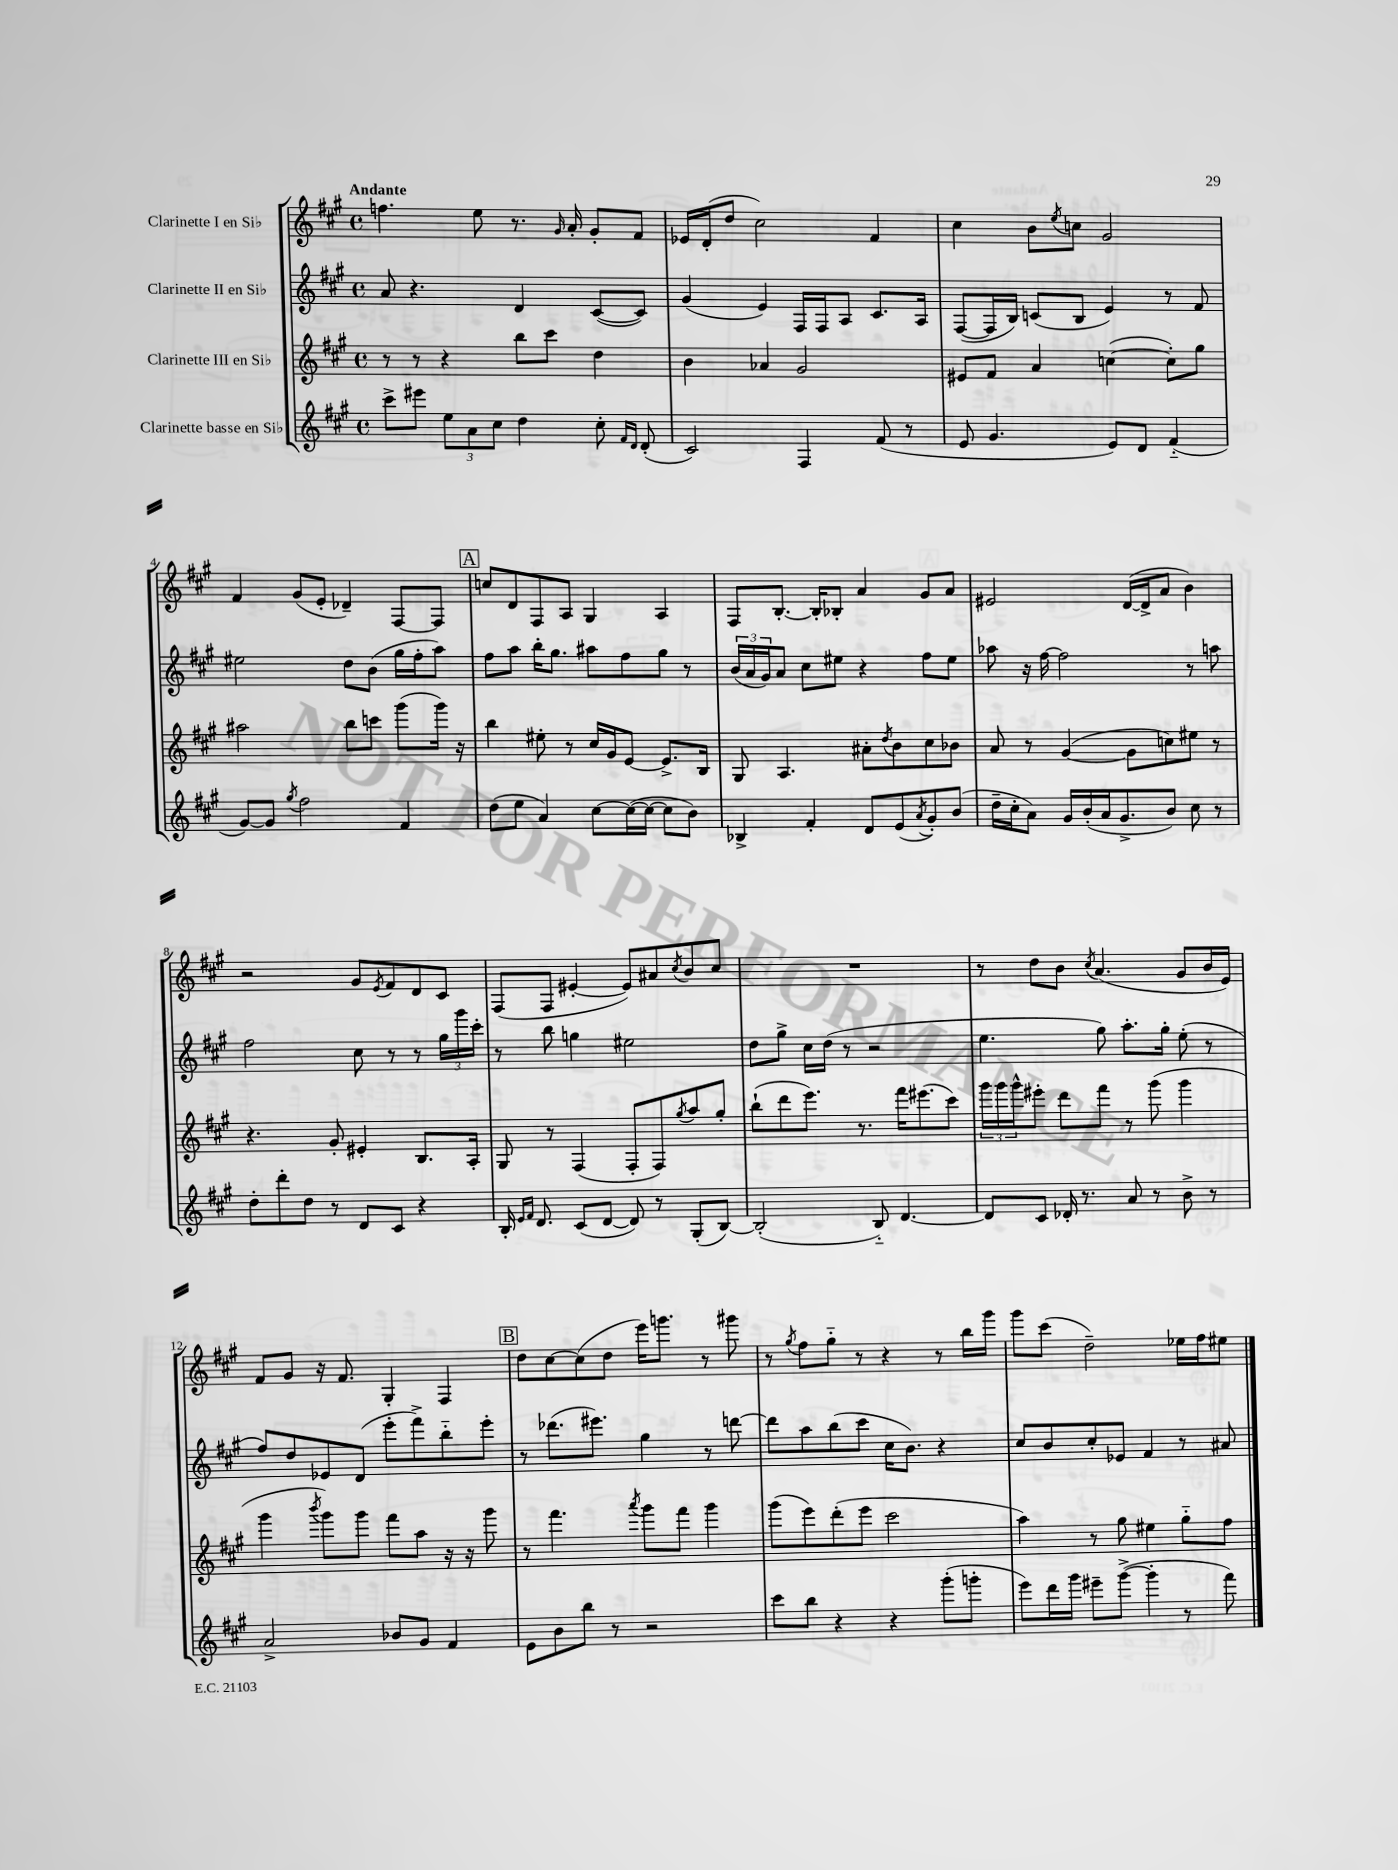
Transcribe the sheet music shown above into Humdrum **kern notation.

**kern	**kern	**kern	**kern
*part4	*part3	*part2	*part1
*staff4	*staff3	*staff2	*staff1
*I"Clarinette basse en Si♭	*I"Clarinette III en Si♭	*I"Clarinette II en Si♭	*I"Clarinette I en Si♭
*clefG2	*clefG2	*clefG2	*clefG2
*k[f#c#g#]	*k[f#c#g#]	*k[f#c#g#]	*k[f#c#g#]
*M4/4	*M4/4	*M4/4	*M4/4
*met(c)	*met(c)	*met(c)	*met(c)
=1	=1	=1	=1
!	!	!	!LO:TX:a:B:t=Andante
8ccc#^\L	8r	8a/	4.ffn\
8eee#X\J	8r	4.r	.
12ee\L	4r	.	.
12a\	.	.	.
.	.	.	8ee\
12cc#\J	.	.	.
4dd\	8bb\L	4d/	8.r
.	8ccc#\J	.	.
.	.	.	16qqg#/
.	.	.	16a'/
8cc#'\	4dd\	([8c#/L	8g#'/L
16qqf#/LL	.	.	.
16qqd/JJ	.	.	.
(8d'/	.	8c#/J])	8f#/J
=2	=2	=2	=2
2c#/)	4b\	(4g#/	16e-X/LL
.	.	.	(16d'/J
.	.	.	8dd/J
.	4a-X/	4e/)	2cc#\)
4F#/	2g#/	16F#/LL	.
.	.	16F#/J	.
.	.	8A/J	.
(8f#/	.	8.c#/L	4f#/
8r	.	.	.
.	.	16A/Jk	.
=3	=3	=3	=3
8e/	8e#X/L	([8F#/L	4cc#\
4.g#/	8f#/J	16F#/L]	.
.	.	16B/JJ)	.
.	4a/	(8cn/L	8b\L
.	.	.	8qee/
.	.	8B/J	8ccn\J
8e/L)	([4ccn\	4e/)	2g#/
8d/J	.	.	.
(4f#/	8cc'\L])	8r	.
.	8gg#\J	8f#/	.
!!LO:LB:g=z
=4	=4	=4	=4
[8g#/L)	2aa#X\	2ee#X\	4f#/
8g#/J]	.	.	.
8qgg#/	.	.	.
2ff#\	.	.	(8g#/L
.	.	.	8e'/J
.	8bb\L	8dd\L	4d-X~/)
.	8cccn\J	(8b\J	.
4f#/	(8ggg#\L	16gg#\LL	[8F#/L
.	.	16ff#'\J	.
.	16ggg#\Jk)	8aa\J)	8F#/J]
.	16r	.	.
!!LO:REH:place=s1:t=A
=5	=5	=5	=5
(8dd\L	4bb\	8ff#\L	8ccn/L
8ee\J	.	8aa\J	8d/
4a/)	8ee#X'\	16bb'\KL	8F#/
.	.	8.gg#\J	.
.	8r	.	8A/J
[8cc#\L	16cc#/LL	8aa#X\L	4G#/
.	16g#/J	.	.
(16cc#\L_	[8e/J	8ff#\	.
16cc#\JJ_	.	.	.
8cc#\L]	8.e^/L]	8gg#\J	4A/
8b\J)	.	8r	.
.	16B/Jk	.	.
=6	=6	=6	=6
4B-X^/	8G#/	(24b/LL	8F#/L
.	.	24a/	.
.	.	24g#/J)	.
.	4.A/	8a/J	[8.B'/J
4f#'/	.	8cc#\L	.
.	.	.	16B'/KL]
.	.	8ee#X\J	8B-X'/J
8d/L	8a#X'\L	4r	4a/
.	8qdd/	.	.
(8e/	8b\	.	.
8qa/	.	.	.
8g#'/)	8cc#\	8ff#\L	8g#/L
(8b/J	8b-X\J	8ee#\J	8a/J
=7	=7	=7	=7
16dd~\LL	8a/	8aa-X\	2e#X/
16cc#'\J	.	.	.
8a\J)	8r	16r	.
.	.	[16ff#\	.
16g#/LL	([4g#/	2ff#\]	.
(16b'/	.	.	.
16a/J	.	.	.
8.g#^/	.	.	.
.	8g#\L]	.	([16d/LL
.	.	.	16d^/J]
8b/J)	8ccn\)	.	8a/J
8cc#\	8ee#X\J	8r	4b\)
8r	8r	8aan\	.
!!LO:LB:g=z
=8	=8	=8	=8
8dd'\L	4.r	2ff#\	2r
8ddd'\	.	.	.
8dd\J	.	.	.
8r	8g#'/	.	.
8d/L	4e#X'/	8cc#\	8g#/L
.	.	.	8qe/
8c#/J	.	8r	8f#/
4r	8.B/L	8r	8d/
.	.	24gg#\LL	8c#/J
.	.	24ggg#\	.
.	16A'/Jk	.	.
.	.	24ccc#'\JJ	.
=9	=9	=9	=9
16B'/	8G#/	8r	(8F#/L
16qqe/LL	.	.	.
16qqf#/JJ	.	.	.
8.d/	.	.	.
.	8r	8bb\	8F#/J
(8c#/L	(4F#/	4ggn\	[4e#X'/
[8d/J	.	.	.
8d/])	8F#'/L	2ee#X\	8e#/L])
8r	8F#/)	.	8a#X/
.	8qgg#/	.	8qcc#/
(8G#'/L	8aa/	.	8b/
[8B/J)	8gg#'/J	.	8cc#/J
=10	=10	=10	=10
(2B'/]	(8bb`\L	8dd\L	1r
.	8ddd\	8gg#^\J	.
.	8.eee\J)	16cc#\LL	.
.	.	(16dd\JJ	.
.	.	8r	.
.	8.r	.	.
8B/)	.	2r	.
[4.d/	16fff#\KL	.	.
.	(8.eee#X\	.	.
.	8ccc#\J)	.	.
=11	=11	=11	=11
8d/L]	24ggg#\LL	4.ee\	8r
.	24ggg#\	.	.
.	24ggg#^^\J	.	.
8c#/J	8eee#X'\J	.	8dd\L
16d-X'/	8ddd\L	.	8b\J
8.r	.	.	.
.	.	.	8qcc#/
.	8fff#\J	8gg#\)	(4.a/
8a/	8r	8.aa'\L	.
8r	(8ggg#\	.	.
.	.	16gg#'\Jk	.
8b^\	4ggg#\	(8ee'\	8g#/L
8r	.	8r	16b/L
.	.	.	16e/JJ)
!!LO:LB:g=z
=12	=12	=12	=12
2a^/	4ggg#\	8ff#/L)	8f#/L
.	.	8dd/	8g#/J
.	8qbbb/	.	.
.	8ggg#\L)	8e-X/	16r
.	.	.	8.f#/
.	8ggg#\J	(8d/J	.
8b-X/L	8fff#\L	8eee'\L	4G#'/
8g#/J	8aa\J	8fff#^\)	.
4f#/	16r	8bb\	4F#/
.	16r	.	.
.	8ggg#\	8eee'\J	.
!!LO:REH:place=s1:t=B
=13	=13	=13	=13
8e\L	8r	8r	8dd\L
8b\	4.fff#\	(8.ddd-X\L	[8cc#\
8bb\J	.	.	(8cc#\]
.	.	8.eee#X\J)	.
8r	.	.	8dd\J
.	8qaaa/	.	.
2r	8ggg#\L	4gg#\	16eee\KL)
.	.	.	8.gggn\J
.	8fff#\J	.	.
.	4ggg#\	8r	8r
.	.	[8dddn\	8ggg#X\
=14	=14	=14	=14
8ccc#\L	(8ggg#\L	8ddd\L]	8r
.	.	.	8qgg#/
8bb\J	8eee\)	8aa\	8ff#\L
4r	(8ddd'\	(8bb\	8gg#\J
.	8eee\J	8ccc#\J	8r
4r	2ccc#\	16cc#\KL	4r
.	.	8.b\J)	.
(8ggg#'\L	.	4r	8r
8gggn'\J	.	.	16bb\LL
.	.	.	16ggg#\JJ
=15	=15	=15	=15
8eee\L)	4aa\)	8cc#/L	8ggg#\L
16ddd\L	.	8b/	(8ccc#\J
16ggg#\JJ	.	.	.
8eee#X~\L	8r	8cc#'/	2dd~\)
([8ggg#^\J	8gg#\	8e-X/J	.
4ggg#'\]	4ee#X\	4f#/	.
8r	8gg#\L	8r	16ee-X\LL
.	.	.	16ff#\J
8fff#\)	8ff#\J	8a#X/	8ee#X\J
==	==	==	==
*-	*-	*-	*-
